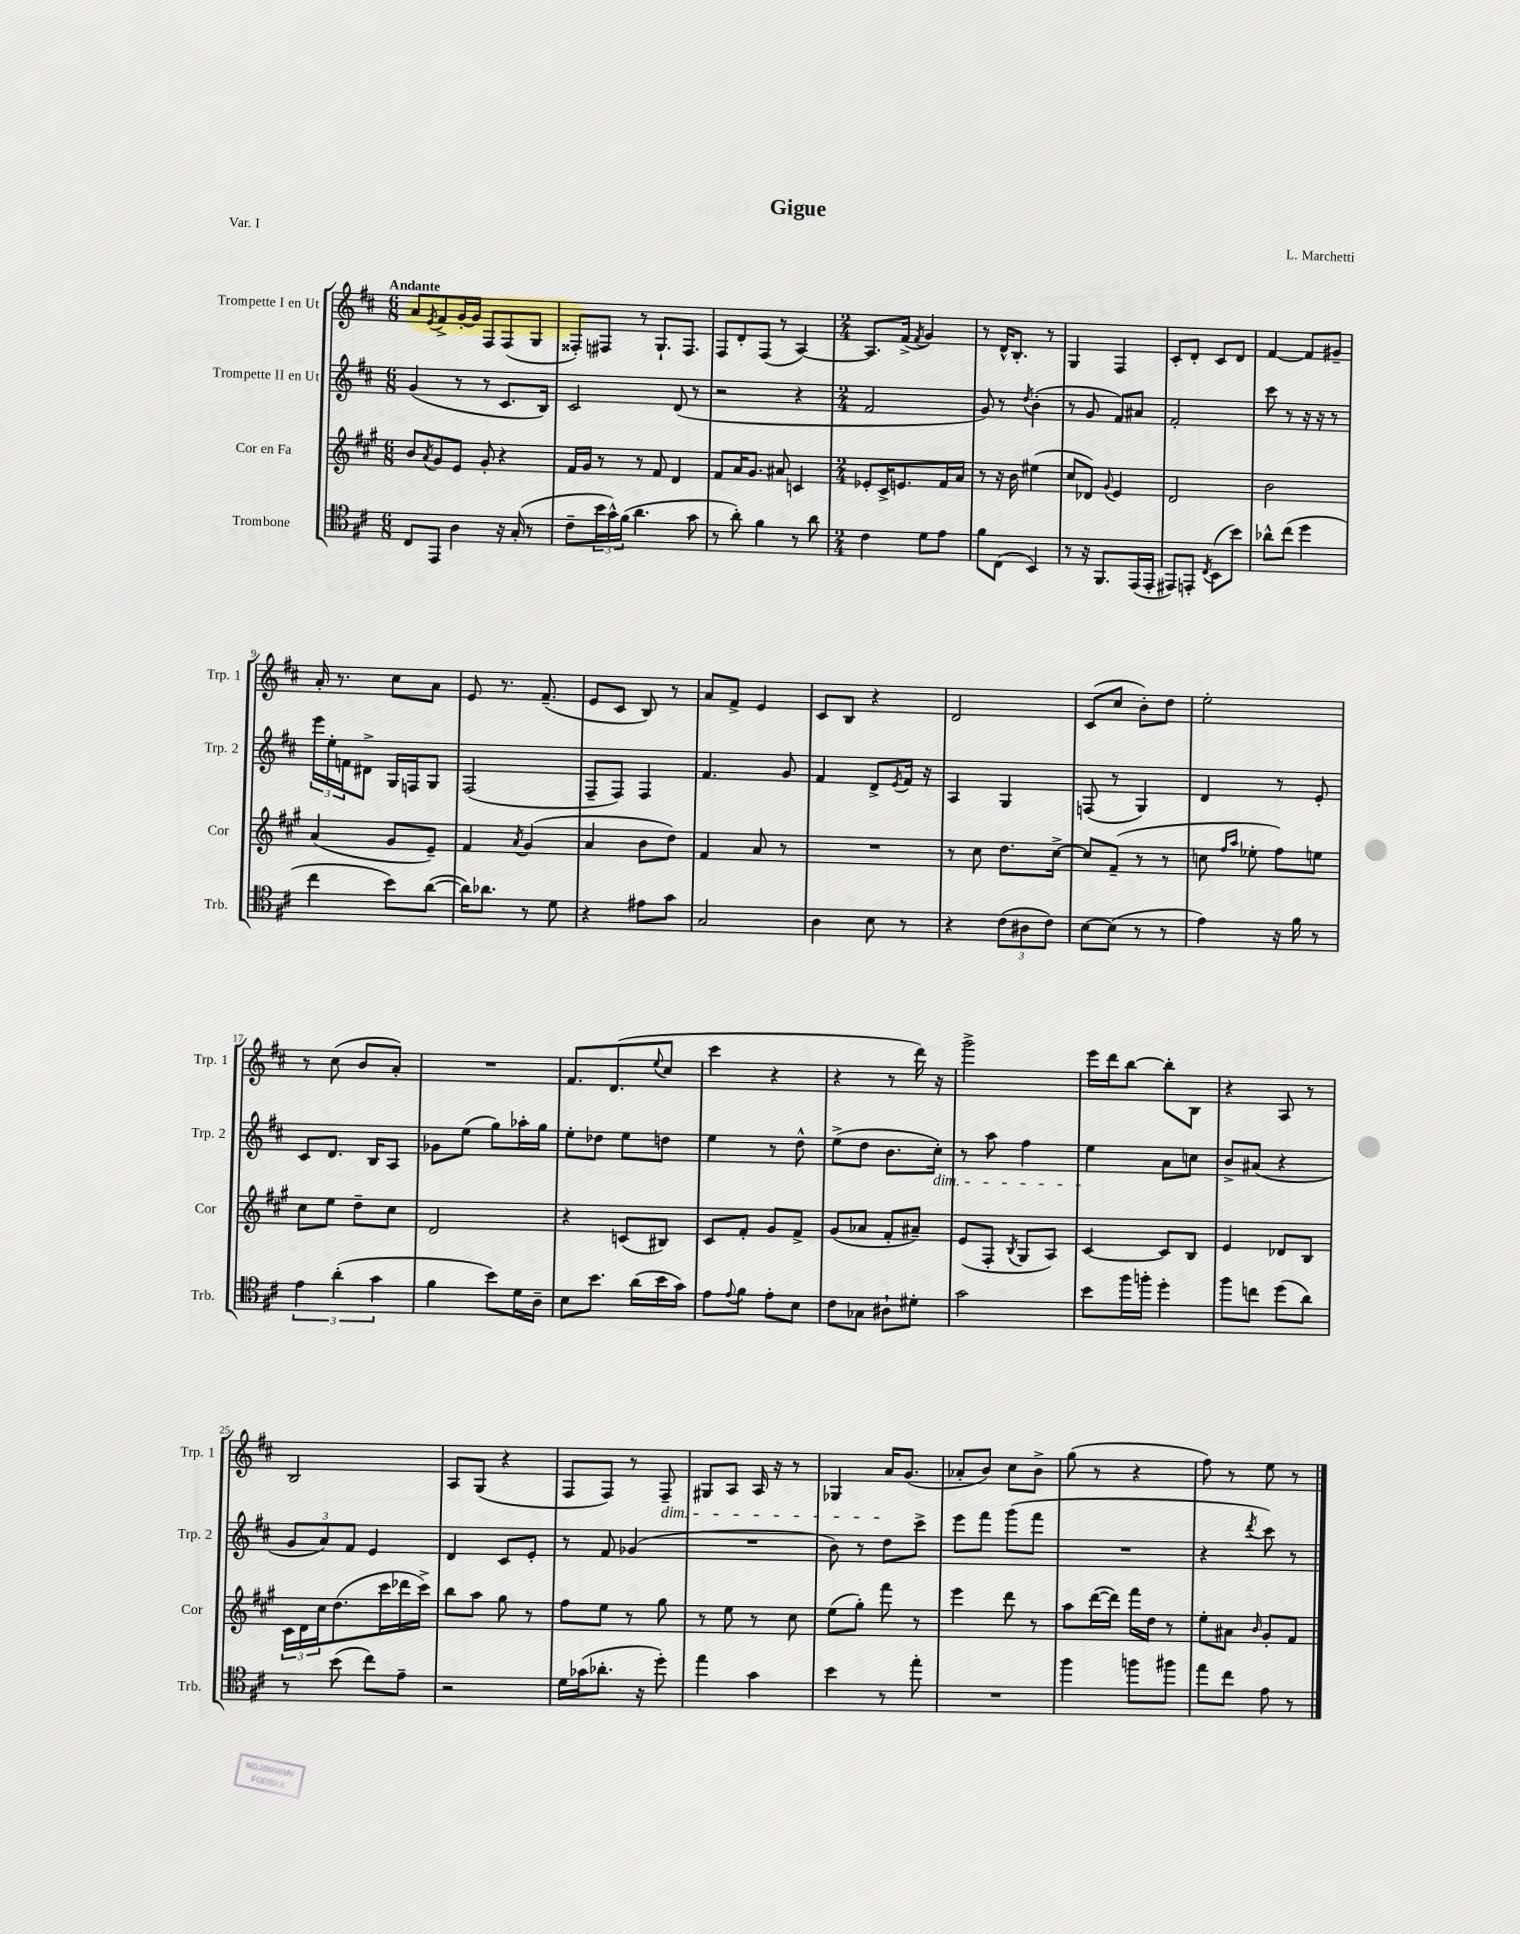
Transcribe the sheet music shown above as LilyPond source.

\header { title = "Gigue" composer = "L. Marchetti" piece = "Var. I" }
<<
\new StaffGroup <<
\new Staff = "s0" \with { instrumentName = "Trompette I en Ut" shortInstrumentName = "Trp. 1" } {
    \clef treble \key d \major \numericTimeSignature \time 6/8 \tempo "Andante"
    a'8 \acciaccatura { e'8 } fis'8-> g'16~-. g'16 fis8 fis8( g8 |
    fisis8-.) fis8 r8 g8.-! fis8. |
    fis8 d'8-. fis8( r8 a4~) |
    \numericTimeSignature \time 2/4 a8. fis'16->( \acciaccatura { fis'8 } g'4) |
    r8 d'16-^ b8.-. r8 |
    g4 fis4 |
    cis'8-. d'8-. cis'8 d'8 |
    fis'4~ fis'8 gis'8-- |
    a'16-. r8. cis''8 a'8 |
    e'8 r8. fis'8.--( |
    e'8 cis'8 b8) r8 |
    a'8 fis'8-> e'4 |
    cis'8 b8 r4 |
    d'2 |
    cis'8( cis''8 b'8-.) d''8 |
    e''2-. |
    r8 cis''8( b'8 a'8-.) |
    R2 |
    fis'8. d'8.( \appoggiatura { e''8 } cis''8 |
    cis'''4 r4 |
    r4 r8 d'''16) r16 |
    g'''2-> |
    e'''16 d'''16 b''8~ b''8-. b8 |
    r4 a8 r8 |
    b2 |
    a8 g8( r4 |
    fis8 fis8) r8 fis8--\dim |
    gis8 a8 a16 r16 r8 |
    ges4 a'16\! g'8.( |
    aes'8-. b'8) cis''8 b'8-> |
    g''8( r8 r4 |
    fis''8) r8 e''8 r8 \bar "|." |
}
\new Staff = "s1" \with { instrumentName = "Trompette II en Ut" shortInstrumentName = "Trp. 2" } {
    \clef treble \key d \major \numericTimeSignature \time 6/8
    g'4( r8 r8 cis'8. b16) |
    cis'2 d'8( r8 |
    r2 r4 |
    \numericTimeSignature \time 2/4 fis'2 |
    g'8) r8 \acciaccatura { d''8 } b'4-.( |
    r8 g'8 fis'8) ais'8 |
    fis'2-. |
    cis'''8 r8 r16 r16 r8 |
    \tuplet 3/2 { e'''16 e''16-. f'16 } dis'8-> g16 f16 g8 |
    fis2( |
    fis8-- fis8) fis4 |
    fis'4. g'8 |
    fis'4 d'8-> \acciaccatura { e'8 } fis'16 r16 |
    a4 g4 |
    f8( r8 g4) |
    d'4 r8 e'8-. |
    cis'8 d'8. b16 a8 |
    ges'8 e''8( g''8) aes''16-. g''16 |
    e''8-. des''8 e''8 d''8 |
    e''4 r8 d''8-^ |
    e''8->( d''8 b'8. cis''16-.\dim) |
    r8 a''8 fis''4 |
    e''4\! a'8 c''8 |
    b'8-> ais'8( r4 |
    \tuplet 3/2 { g'8 a'8) fis'8 } e'4 |
    d'4 cis'8 e'8-. |
    r8 fis'8 ges'4( |
    R2 |
    b'8) r8 d''8 cis'''8-> |
    e'''8 fis'''8 g'''8( fis'''8 |
    R2 |
    r4 \acciaccatura { d'''8 } cis'''8) r8 \bar "|." |
}
\new Staff = "s2" \with { instrumentName = "Cor en Fa" shortInstrumentName = "Cor" } {
    \clef treble \key a \major \numericTimeSignature \time 6/8
    b'8 \acciaccatura { a'8 } gis'8 e'8 gis'8-. r4 |
    fis'16 gis'16 r8 r8 fis'8 d'4 |
    fis'8 a'16 gis'8. ais'8 c'4 |
    \numericTimeSignature \time 2/4 ees'8-. cis'16-> e'8. fis'16 a'16 |
    r8 r16 b'16 eis''4( |
    cis''8 des'8) \appoggiatura { gis'8 } e'4 |
    d'2 |
    b'2 |
    a'4( gis'8 e'8--) |
    fis'4 \acciaccatura { a'8 } gis'4( |
    a'4 b'8 d''8) |
    fis'4 a'8 r8 |
    R2 |
    r8 cis''8 d''8. cis''16~-> |
    cis''8 fis'8--( r8 r8 |
    c''8 \grace { fis''16 a''16 } ees''8-. fis''8) e''8 |
    cis''8 e''8 d''8-- cis''8 |
    d'2 |
    r4 c'8( bis8) |
    cis'8 fis'8-. gis'8 fis'8-> |
    gis'8( aes'8 fis'8-. ais'8--) |
    e'8( fis8-. \acciaccatura { b8 } gis8 a8) |
    cis'4~ cis'8 b8 |
    e'4 des'8 b8 |
    \tuplet 3/2 { cis'16 d'16 cis''16 } d''8.( cis'''16 des'''16 cis'''16->) |
    b''8 a''8 gis''8 r8 |
    fis''8 e''8 r8 gis''8 |
    r8 e''8 r8 cis''8 |
    e''8( gis''8-.) fis'''8 r8 |
    e'''4 d'''8 r8 |
    a''8 d'''16~( d'''16) fis'''16 d''16 r8 |
    e''8-. ais'8 \grace { b'16 } gis'8-. fis'8 \bar "|." |
}
\new Staff = "s3" \with { instrumentName = "Trombone" shortInstrumentName = "Trb." } {
    \clef tenor \key d \major \numericTimeSignature \time 6/8
    cis8 e,8 a4 r16 g16-.( r8 |
    cis'8-- \tuplet 3/2 { b'16 g'16-^) fis'16( } a'4. g'8 |
    r8 a'8-.) fis'4 r8 a'8 |
    \numericTimeSignature \time 2/4 cis'4 d'8 e'8 |
    fis'8 cis8( b,4) |
    r8 r16 fis,8. e,16( e,16-. |
    eis,8) e,8-. \acciaccatura { cis8 } b,8( b'8) |
    aes'8-^ cis''8( d''4 |
    cis''4 b'8) a'8~( |
    a'16) aes'8. r8 d'8 |
    r4 eis'8 g'8 |
    g2 |
    a4 b8 r8 |
    r4 \tuplet 3/2 { cis'8( ais8 cis'8) } |
    b8~ b8( r8 r8 |
    e'4) r16 fis'16 r8 |
    \tuplet 3/2 { e'4 a'4-.( g'4 } |
    fis'4 b'8) d'16 a16-- |
    b8 b'8. a'16( b'16 g'16) |
    e'8 \appoggiatura { e'8 } fis'8 e'8-. b8 |
    cis'8 ges8 ais8-! dis'8-. |
    g'2 |
    b'8 fis''16 f''16-. d''4-. |
    fis''8 c''8 d''8( a'8) |
    r8 b'8( cis''8) e'8-- |
    r2 |
    d'16 ges'16( aes'8.-. r16 d''8-.) |
    e''4 g'4 |
    b'4 r8 e''8-. |
    R2 |
    fis''4 f''8 fis''8 |
    e''8 cis''8 e'8 r8 \bar "|." |
}
>>
>>
